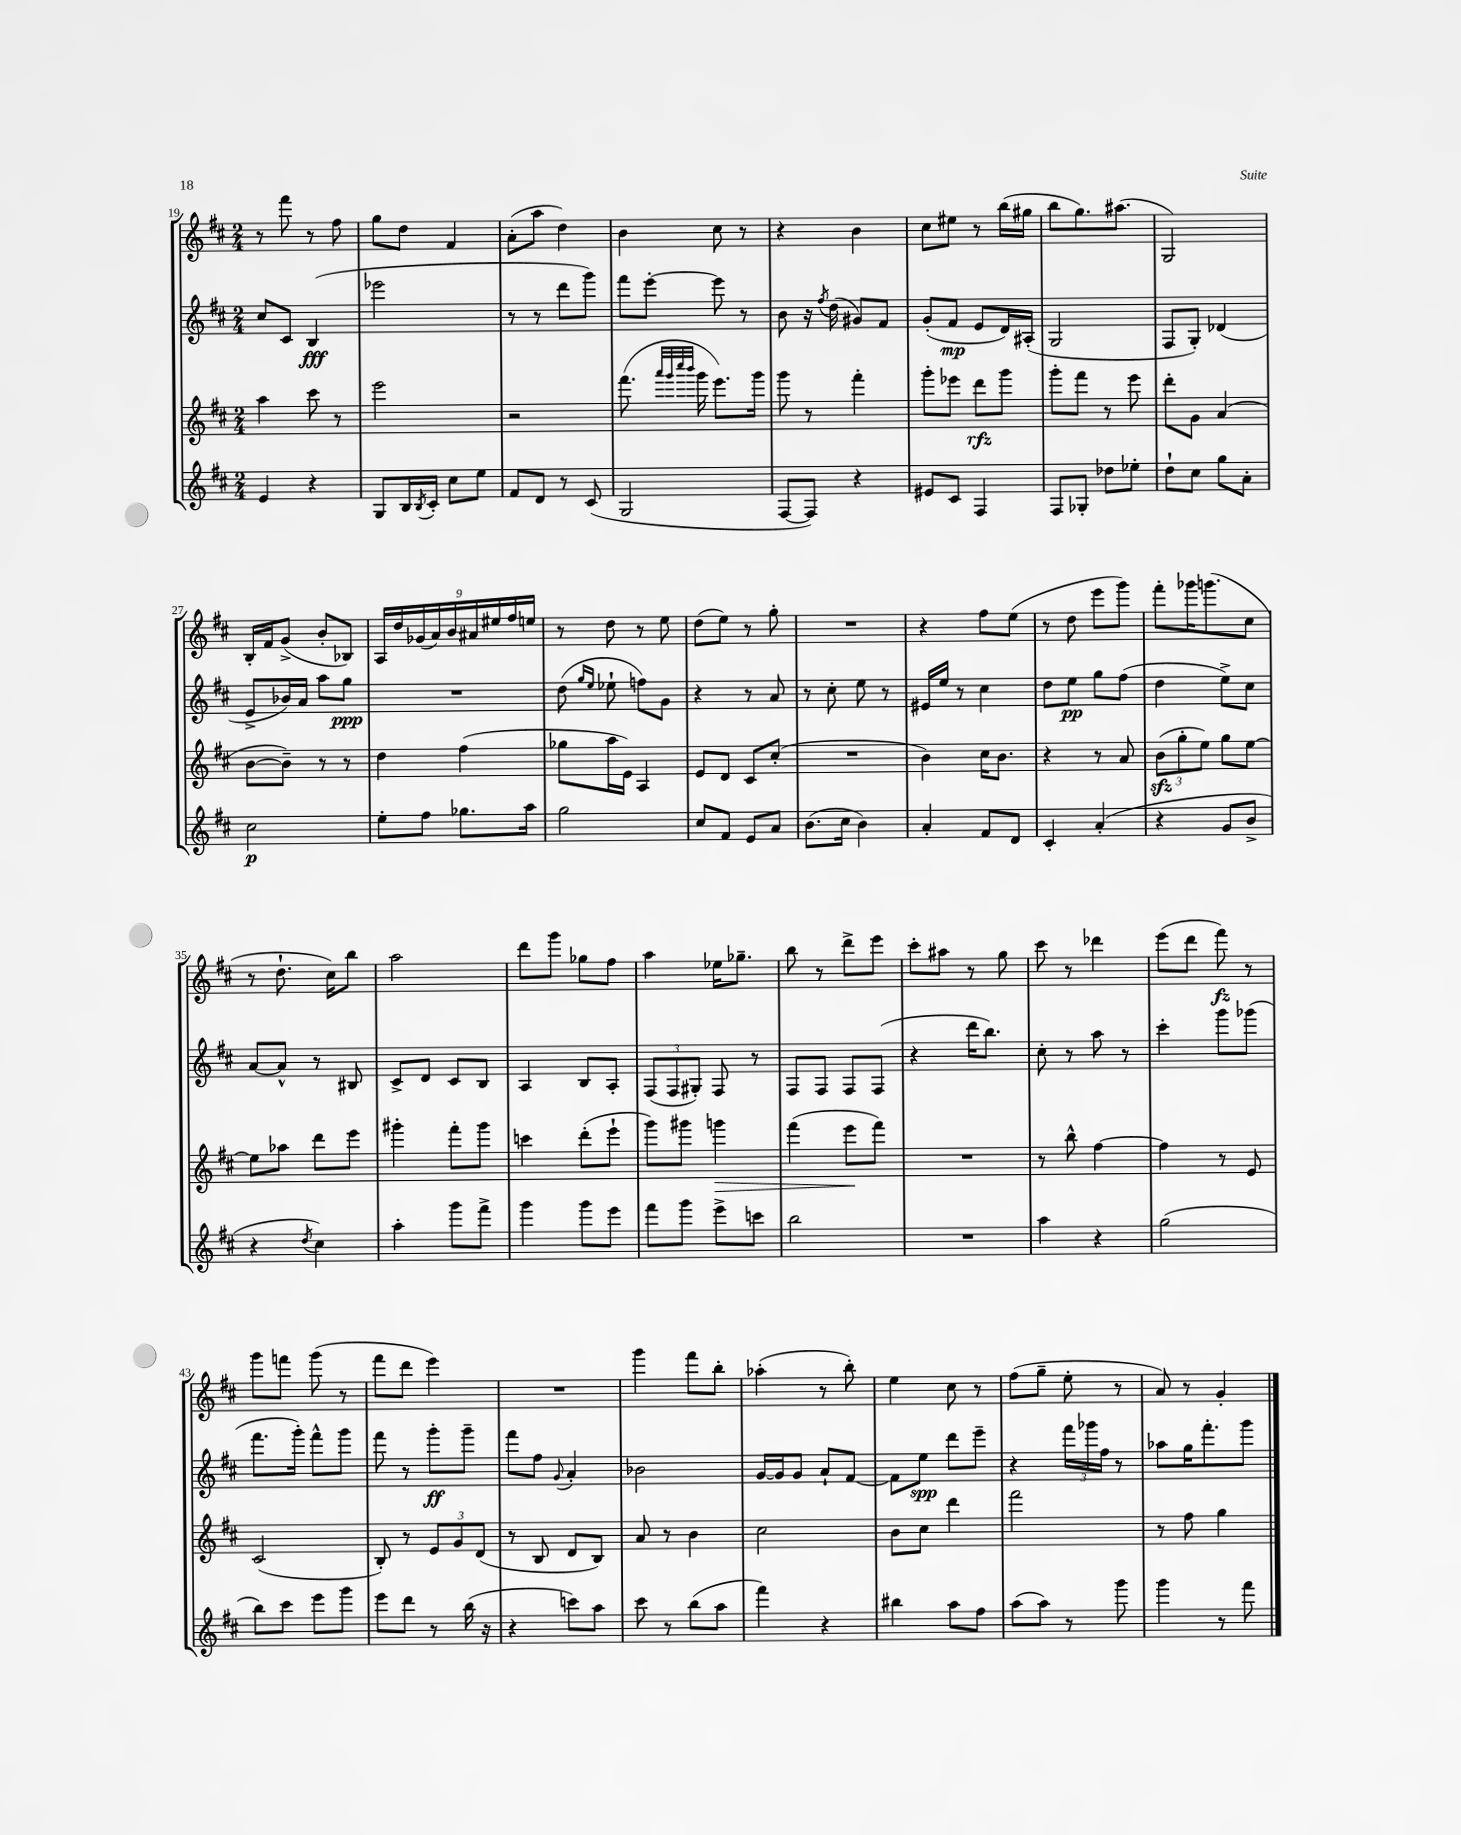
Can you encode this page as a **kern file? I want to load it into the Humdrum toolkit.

**kern	**dynam	**kern	**dynam	**kern	**dynam	**kern	**dynam
*part4	*part4	*part3	*part3	*part2	*part2	*part1	*part1
*staff4	*staff4	*staff3	*staff3	*staff2	*staff2	*staff1	*staff1
*clefG2	*	*clefG2	*	*clefG2	*	*clefG2	*
*k[f#c#]	*	*k[f#c#]	*	*k[f#c#]	*	*k[f#c#]	*
*M2/4	*	*M2/4	*	*M2/4	*	*M2/4	*
=19	=19	=19	=19	=19	=19	=19	=19
4e/	.	4aa\	.	8cc#/L	.	8r	.
.	.	.	.	8c#/J	.	8fff#\	.
4r	.	8ccc#\	.	(4B/	fff	8r	.
.	.	8r	.	.	.	8ff#\	.
=20	=20	=20	=20	=20	=20	=20	=20
8G/L	.	2eee\	.	2eee-X\	.	8gg\L	.
16B/L	.	.	.	.	.	8dd\J	.
8qB/	.	.	.	.	.	.	.
16c#'/JJ	.	.	.	.	.	.	.
8cc#\L	.	.	.	.	.	4f#/	.
8ee\J	.	.	.	.	.	.	.
=21	=21	=21	=21	=21	=21	=21	=21
8f#/L	.	2r	.	8r	.	(8a'\L	.
8d/J	.	.	.	8r	.	8aa\J	.
8r	.	.	.	8ddd\L	.	4dd\)	.
(8c#/	.	.	.	8ggg\J)	.	.	.
=22	=22	=22	=22	=22	=22	=22	=22
2G/	.	(8.fff#\	.	8fff#\L	.	4b\	.
.	.	.	.	[8eee'\J	.	.	.
.	.	32qqaaa/LLL	.	.	.	.	.
.	.	32qqggg/	.	.	.	.	.
.	.	32qqcccc#/	.	.	.	.	.
.	.	32qqbbb/JJJ	.	.	.	.	.
.	.	16ggg\	.	.	.	.	.
.	.	8.eee\L)	.	8eee\]	.	8cc#\	.
.	.	.	.	8r	.	8r	.
.	.	16ggg\Jk	.	.	.	.	.
=23	=23	=23	=23	=23	=23	=23	=23
[8F#/L	.	8ggg\	.	8b\	.	4r	.
8F#/J])	.	8r	.	16r	.	.	.
.	.	.	.	8qff#/	.	.	.
.	.	.	.	(16dd\	.	.	.
4r	.	4fff#'\	.	8g#X/L)	.	4b\	.
.	.	.	.	8f#/J	.	.	.
=24	=24	=24	=24	=24	=24	=24	=24
8e#X/L	.	8ggg'\L	.	(8g'/L	.	8cc#\L	.
8c#/J	.	8eee-X\J	.	8f#/J	mp	8ee#X\J	.
4F#/	.	8ddd\L	rfz	8e/L	.	8r	.
.	.	8ggg\J	.	16d/L)	.	(16bb\LL	.
.	.	.	.	(16A#X'/JJ	.	16gg#X\JJ	.
=25	=25	=25	=25	=25	=25	=25	=25
8F#/L	.	8ggg'\L	.	2G/	.	8bb\L	.
8G-X'/J	.	8fff#\J	.	.	.	8.gg\)	.
8dd-X\L	.	8r	.	.	.	.	.
.	.	.	.	.	.	(8.aa#X\J	.
8ee-X'\J	.	8eee\	.	.	.	.	.
=26	=26	=26	=26	=26	=26	=26	=26
8dd`\L	.	8ddd'\L	.	8F#/L	.	2G/)	.
8cc#\J	.	8g\J	.	8G'/J)	.	.	.
8gg\L	.	(4a/	.	(4d-X/	.	.	.
8a'\J	.	.	.	.	.	.	.
!!LO:LB:g=z
=27	=27	=27	=27	=27	=27	=27	=27
2cc#\	p	[8b\L	.	8e^/L	.	16B'/LL	.
.	.	.	.	.	.	16f#/J	.
.	.	8b~\J])	.	16b-X/L)	.	(8g^/J	.
.	.	.	.	16a/JJ	.	.	.
.	.	8r	.	8aa\L	.	8b'/L	.
.	.	8r	.	8gg\J	ppp	8B-X/J)	.
=28	=28	=28	=28	=28	=28	=28	=28
8ee'\L	.	4dd\	.	2r	.	18A/LL	.
.	.	.	.	.	.	18dd/	.
.	.	.	.	.	.	(18g-X/	.
8ff#\J	.	.	.	.	.	.	.
.	.	.	.	.	.	18a/)	.
.	.	.	.	.	.	18b/	.
8.gg-X\L	.	(4ff#\	.	.	.	.	.
.	.	.	.	.	.	18a#X/	.
.	.	.	.	.	.	18ee#X/	.
.	.	.	.	.	.	18ff#/	.
16aa\Jk	.	.	.	.	.	.	.
.	.	.	.	.	.	18een/JJ	.
=29	=29	=29	=29	=29	=29	=29	=29
2gg\	.	8gg-X\L	.	(8dd\	.	8r	.
.	.	.	.	16qqgg/LL	.	.	.
.	.	.	.	16qqee/JJ	.	.	.
.	.	16aa\L	.	8ee-X`\	.	8dd\	.
.	.	16e\JJ)	.	.	.	.	.
.	.	4A/	.	8ffn\L)	.	8r	.
.	.	.	.	8g\J	.	8ee\	.
=30	=30	=30	=30	=30	=30	=30	=30
8cc#/L	.	8e/L	.	4r	.	(8dd\L	.
8f#/J	.	8d/J	.	.	.	8ee\J)	.
8e/L	.	8c#/L	.	8r	.	8r	.
8a/J	.	(8cc#'/J	.	8a/	.	8gg'\	.
=31	=31	=31	=31	=31	=31	=31	=31
(8.b\L	.	2r	.	8r	.	2r	.
.	.	.	.	8cc#'\	.	.	.
16cc#\Jk	.	.	.	.	.	.	.
4b\)	.	.	.	8ee\	.	.	.
.	.	.	.	8r	.	.	.
=32	=32	=32	=32	=32	=32	=32	=32
4a'/	.	4b\)	.	16e#X/LL	.	4r	.
.	.	.	.	16ee/JJ	.	.	.
.	.	.	.	8r	.	.	.
8f#/L	.	16cc#\KL	.	4cc#\	.	8ff#\L	.
.	.	8.b\J	.	.	.	.	.
8d/J	.	.	.	.	.	(8ee\J	.
=33	=33	=33	=33	=33	=33	=33	=33
4c#'/	.	4r	.	8dd\L	.	8r	.
.	.	.	.	8ee\J	pp	8dd\	.
(4a'/	.	8r	.	8gg\L	.	8eee\L	.
.	.	8a/	.	(8ff#\J	.	8ggg\J)	.
=34	=34	=34	=34	=34	=34	=34	=34
4r	.	(12bzz\L	.	4dd\	.	8fff#'\L	.
.	.	12gg'\	.	.	.	.	.
.	.	.	.	.	.	16ggg-X\K	.
.	.	12ee\J)	.	.	.	.	.
.	.	.	.	.	.	(8.gggn\	.
8g/L	.	8gg\L	.	8ee^\L)	.	.	.
8b^/J	.	[8ee\J	.	8cc#\J	.	8cc#\J	.
!!LO:LB:g=z
=35	=35	=35	=35	=35	=35	=35	=35
4r	.	8ee\L]	.	[8a/L	.	8r	.
.	.	8aa-X\J	.	8a^^/J]	.	8.dd`\	.
8qdd/	.	.	.	.	.	.	.
4cc#\)	.	8ddd\L	.	8r	.	.	.
.	.	.	.	.	.	16cc#\KL)	.
.	.	8eee\J	.	8B#X/	.	8bb\J	.
=36	=36	=36	=36	=36	=36	=36	=36
4aa'\	.	4ggg#X'\	.	8c#^/L	.	2aa\	.
.	.	.	.	8d/J	.	.	.
8ggg\L	.	8fff#'\L	.	8c#/L	.	.	.
8fff#^\J	.	8ggg#\J	.	8B/J	.	.	.
=37	=37	=37	=37	=37	=37	=37	=37
4ggg\	.	4cccn\	.	4A/	.	8ddd\L	.
.	.	.	.	.	.	8ggg\J	.
8ggg\L	.	(8ddd'\L	.	8B/L	.	8gg-X\L	.
8eee\J	.	8eee`\J	.	8A'/J	.	8ff#\J	.
=38	=38	=38	=38	=38	=38	=38	=38
8fff#\L	.	8ggg\L)	.	(12F#/L	.	4aa\	.
.	.	.	.	12F#/	.	.	.
8ggg\J	.	8ggg#X\J	.	.	.	.	.
.	.	.	.	12G#X'/J)	.	.	.
!	!	!	!LO:HP:b	!	!	!	!
8eee^\L	.	4gggn\	>	8F#/	.	16ee-X\KL	.
.	.	.	.	.	.	8.gg-X~\J	.
8cccn\J	.	.	.	8r	.	.	.
=39	=39	=39	=39	=39	=39	=39	=39
2bb\	.	(4fff#\	.	8F#/L	.	8bb\	.
.	.	.	.	8F#/J	.	8r	.
.	.	8eee\L	.	8F#/L	.	8ddd^\L	.
.	.	8fff#\J)	]	(8F#/J	.	8eee\J	.
=40	=40	=40	=40	=40	=40	=40	=40
2r	.	2r	.	4r	.	8ccc#'\L	.
.	.	.	.	.	.	8aa#X\J	.
.	.	.	.	16ddd\KL	.	8r	.
.	.	.	.	8.bb\J)	.	.	.
.	.	.	.	.	.	8gg\	.
=41	=41	=41	=41	=41	=41	=41	=41
4aa\	.	8r	.	8cc#'\	.	8ccc#\	.
.	.	8bb^^\	.	8r	.	8r	.
4r	.	[4ff#\	.	8aa\	.	4ddd-X\	.
.	.	.	.	8r	.	.	.
=42	=42	=42	=42	=42	=42	=42	=42
(2gg\	.	4ff#\]	.	4ccc#'\	.	(8eee\L	.
.	.	.	.	.	.	8ddd\J	.
.	.	8r	.	8ggg\L	.	8fff#\)	fz
.	.	8e/	.	(8ggg-X\J	.	8r	.
!!LO:LB:g=z
=43	=43	=43	=43	=43	=43	=43	=43
8bb\L)	.	(2c#/	.	8.fff#\L	.	8ggg\L	.
8ccc#\J	.	.	.	.	.	8fffn\J	.
.	.	.	.	16ggg'\Jk)	.	.	.
8eee\L	.	.	.	8fff#^^\L	.	(8ggg\	.
8ggg\J	.	.	.	8ggg\J	.	8r	.
=44	=44	=44	=44	=44	=44	=44	=44
8eee\L	.	8B'/)	.	8fff#\	.	8fff#\L	.
8ddd\J	.	8r	.	8r	.	8ddd\J	.
8r	.	12e/L	.	8ggg'\L	ff	4eee\)	.
.	.	12g/	.	.	.	.	.
(16bb\	.	.	.	8ggg~\J	.	.	.
.	.	(12d/J	.	.	.	.	.
16r	.	.	.	.	.	.	.
=45	=45	=45	=45	=45	=45	=45	=45
4r	.	8r	.	8fff#\L	.	2r	.
.	.	8B/	.	8ff#\J	.	.	.
.	.	.	.	8qqg/	.	.	.
8cccn\L)	.	8d/L	.	4a'/	.	.	.
8aa\J	.	8B/J)	.	.	.	.	.
=46	=46	=46	=46	=46	=46	=46	=46
8ccc#\	.	8a/	.	2b-X\	.	4ggg\	.
8r	.	8r	.	.	.	.	.
(8bb\L	.	4b\	.	.	.	8fff#\L	.
8aa\J	.	.	.	.	.	8bb'\J	.
=47	=47	=47	=47	=47	=47	=47	=47
4fff#\)	.	2cc#\	.	[16g/LL	.	(4aa-X'\	.
.	.	.	.	16g/J]	.	.	.
.	.	.	.	8g/J	.	.	.
4r	.	.	.	8a`/L	.	8r	.
.	.	.	.	[8f#/J	.	8bb'\)	.
=48	=48	=48	=48	=48	=48	=48	=48
4bb#X\	.	8b\L	.	8f#\L]	.	4ee\	.
.	.	8cc#\J	.	8ee\J	spp	.	.
8aa\L	.	4ddd\	.	8ddd\L	.	8cc#\	.
8ff#\J	.	.	.	8eee~\J	.	8r	.
=49	=49	=49	=49	=49	=49	=49	=49
(8aa\L	.	2fff#\	.	4r	.	(8ff#\L	.
8aa\J)	.	.	.	.	.	8gg~\J	.
8r	.	.	.	24fff#\LL	.	8ee'\	.
.	.	.	.	24ggg-X\	.	.	.
.	.	.	.	24ff#\JJ	.	.	.
8ggg\	.	.	.	8r	.	8r	.
=50	=50	=50	=50	=50	=50	=50	=50
4ggg\	.	8r	.	8aa-X\L	.	8a/)	.
.	.	8ff#\	.	16gg\K	.	8r	.
.	.	.	.	8.fff#'\	.	.	.
8r	.	4gg\	.	.	.	4g'/	.
8fff#\	.	.	.	8ggg\J	.	.	.
==	==	==	==	==	==	==	==
*-	*-	*-	*-	*-	*-	*-	*-
